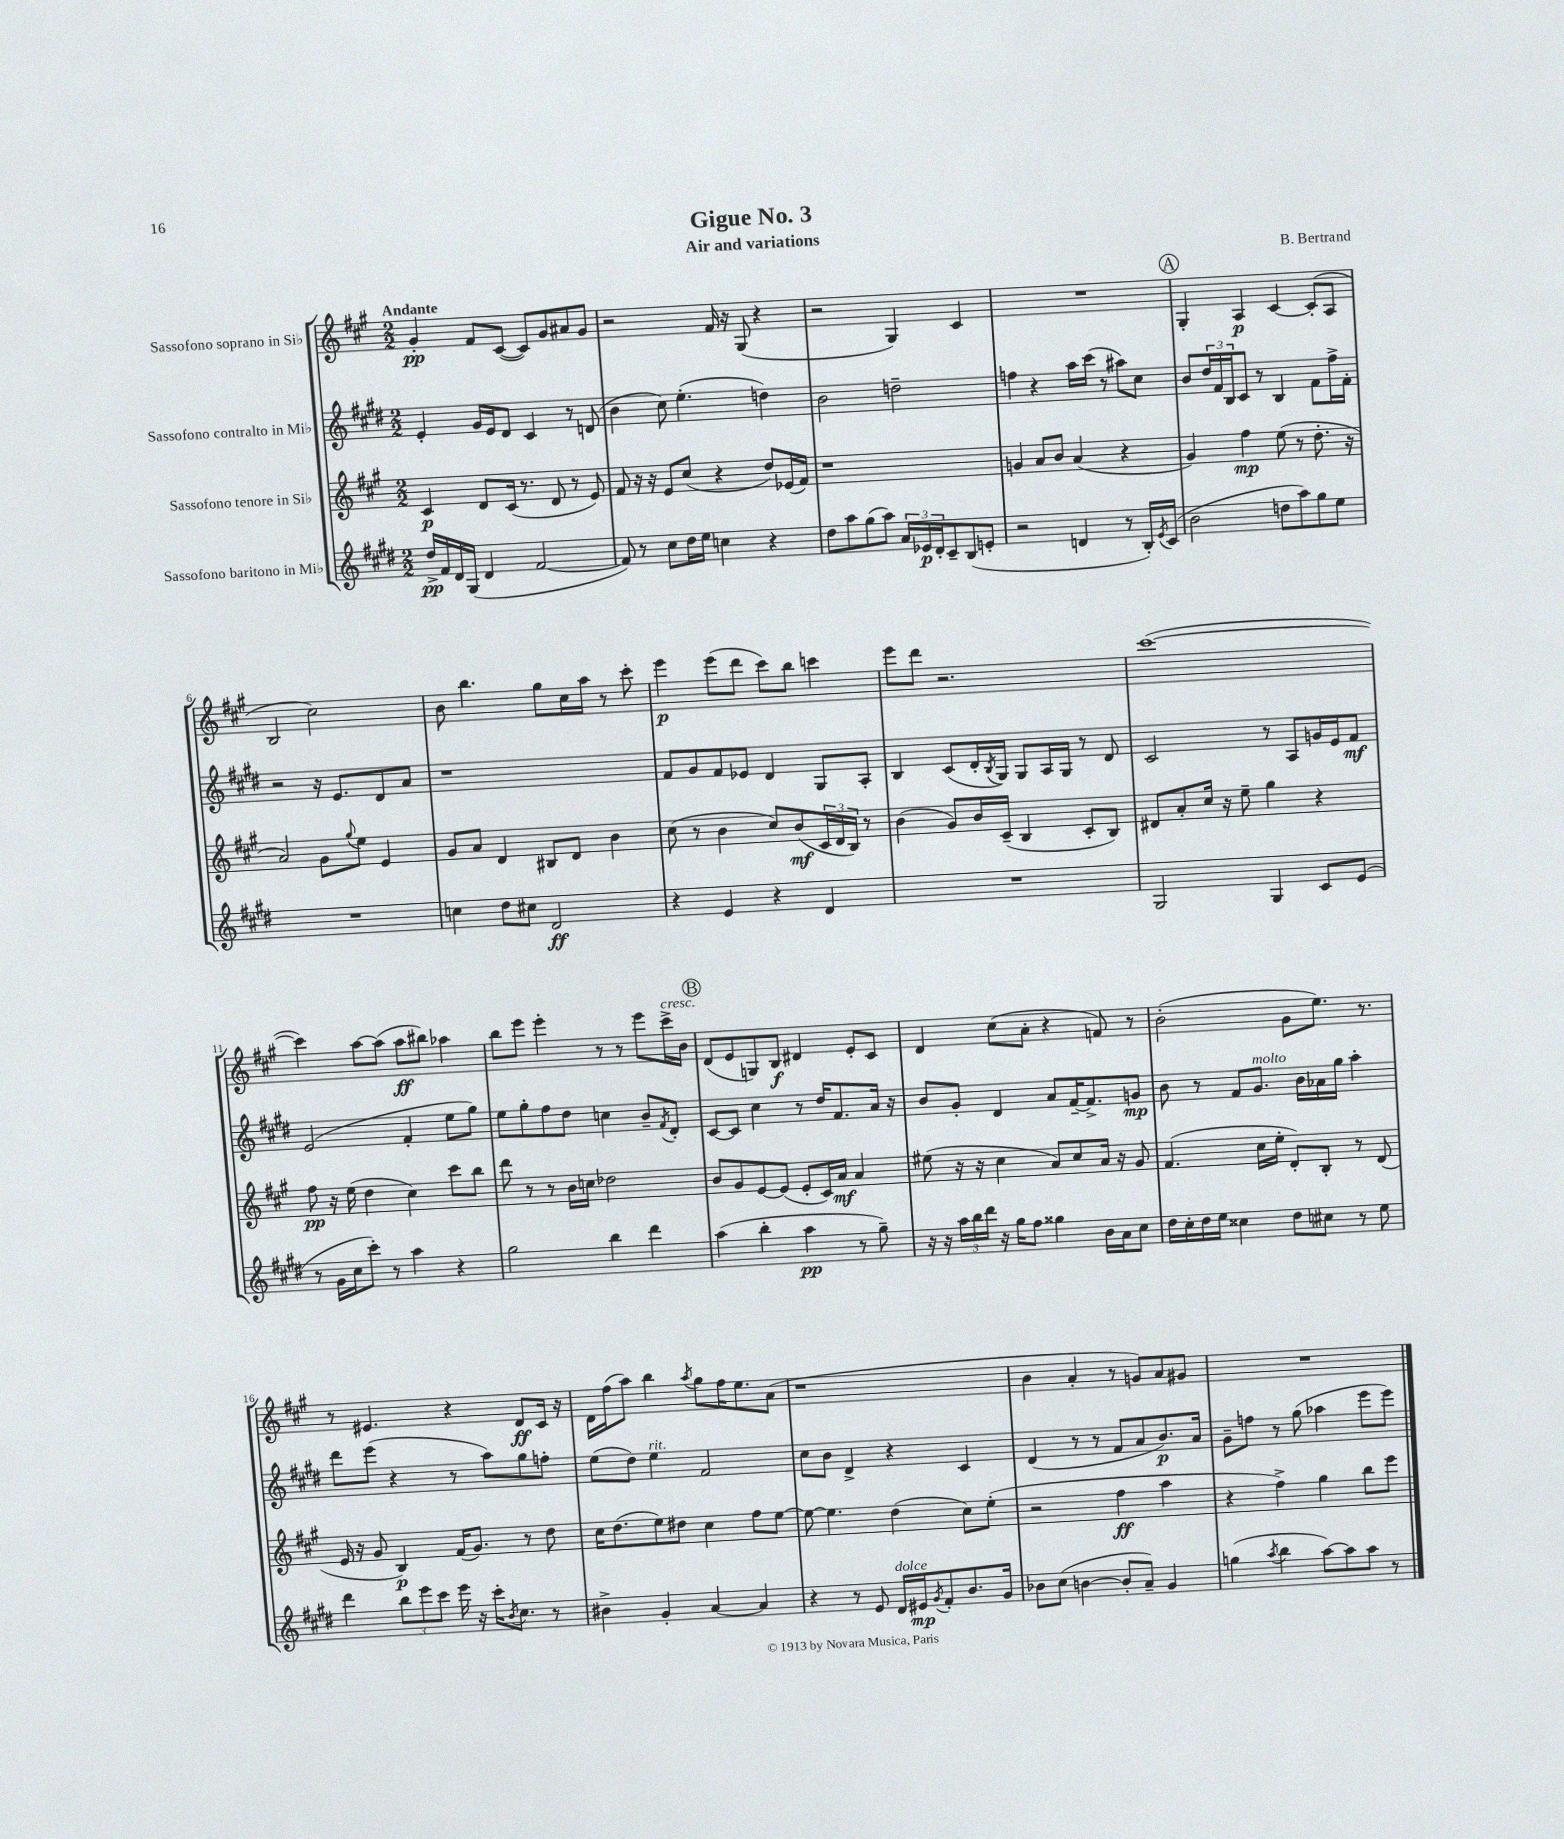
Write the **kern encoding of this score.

**kern	**dynam	**kern	**dynam	**kern	**dynam	**kern	**dynam
*part4	*part4	*part3	*part3	*part2	*part2	*part1	*part1
*staff4	*staff4	*staff3	*staff3	*staff2	*staff2	*staff1	*staff1
*I"Sassofono baritono in Mi♭	*	*I"Sassofono tenore in Si♭	*	*I"Sassofono contralto in Mi♭	*	*I"Sassofono soprano in Si♭	*
*clefG2	*	*clefG2	*	*clefG2	*	*clefG2	*
*k[f#c#g#d#]	*	*k[f#c#g#]	*	*k[f#c#g#d#]	*	*k[f#c#g#]	*
*M2/2	*	*M2/2	*	*M2/2	*	*M2/2	*
=1	=1	=1	=1	=1	=1	=1	=1
!	!	!	!	!	!	!LO:TX:a:B:t=Andante	!
16dd#^/LL	pp	4c#/	p	4e'/	.	4g#'/	pp
16f#/	.	.	.	.	.	.	.
16d#/	.	.	.	.	.	.	.
(16G#/JJ	.	.	.	.	.	.	.
4d#/	.	8d/L	.	16g#/LL	.	8f#/L	.
.	.	.	.	16e/J	.	.	.
.	.	(16c#/Jk	.	8d#/J	.	([8c#/J	.
.	.	8.r	.	.	.	.	.
[2f#/	.	.	.	4c#/	.	8c#/L])	.
.	.	8d/	.	.	.	8g#/	.
.	.	8r	.	8r	.	8a#X/	.
.	.	8e/)	.	(8dn/	.	8g#/J	.
=2	=2	=2	=2	=2	=2	=2	=2
8f#/])	.	8f#/	.	4b\	.	2r	.
8r	.	16r	.	.	.	.	.
.	.	16r	.	.	.	.	.
8cc#\L	.	8e/L	.	8cc#\)	.	.	.
16dd#\L	.	(8cc#/J	.	(4.ee'\	.	.	.
16ee\JJ	.	.	.	.	.	.	.
4ccn\	.	4r	.	.	.	16f#/	.
.	.	.	.	.	.	16r	.
.	.	.	.	.	.	(8G#/	.
4r	.	8dd/L)	.	4ddn\)	.	4r	.
.	.	(16e-X/L	.	.	.	.	.
.	.	16f#/JJ)	.	.	.	.	.
=3	=3	=3	=3	=3	=3	=3	=3
8dd#\L	.	1r	.	2b\	.	2r	.
8aa\	.	.	.	.	.	.	.
(8gg#\	.	.	.	.	.	.	.
8aa\J)	.	.	.	.	.	.	.
24a/LL	.	.	.	2ddn~\	.	4G#/)	.
24e-X/	p	.	.	.	.	.	.
24d#'/J	.	.	.	.	.	.	.
8c#~/	.	.	.	.	.	.	.
(8B/	.	.	.	.	.	4c#/	.
8en'/J	.	.	.	.	.	.	.
=4	=4	=4	=4	=4	=4	=4	=4
2r	.	4gn/	.	4ffn\	.	1r	.
.	.	8a/L	.	4r	.	.	.
.	.	8b/J	.	.	.	.	.
4dn/	.	(4a/	.	16aa\LL	.	.	.
.	.	.	.	(16ccc#\JJ	.	.	.
.	.	.	.	8r	.	.	.
8r	.	4r	.	8aa#X\L)	.	.	.
16B'/LL)	.	.	.	8cc#\J	.	.	.
8qe/	.	.	.	.	.	.	.
(16c#/JJ	.	.	.	.	.	.	.
!!LO:REH:place=s1:t=A
=5	=5	=5	=5	=5	=5	=5	=5
2b\	.	4g#/)	.	8b/L	.	4G#'/	.
.	.	.	.	24dd#/L	.	.	.
.	.	.	.	24f#/	.	.	.
.	.	.	.	24B/J	.	.	.
.	.	4ff#\	mp	8c#/J	.	4A/	p
.	.	.	.	8r	.	.	.
8ddn\L	.	(8ee\	.	4B/	.	[4c#/	.
8aa\)	.	8r	.	.	.	.	.
8gg#\	.	8.dd'\	.	8f#\L	.	(8c#'/L]	.
8ee\J	.	.	.	16ff#^\L	.	8A/J	.
.	.	16r	.	16f#'\JJ	.	.	.
!!LO:LB:g=z
=6	=6	=6	=6	=6	=6	=6	=6
1r	.	2a/)	.	2r	.	2B/	.
.	.	8g#\L	.	16r	.	2cc#\)	.
.	.	.	.	8.e/L	.	.	.
.	.	8qqgg#/	.	.	.	.	.
.	.	8ee\J	.	.	.	.	.
.	.	4e/	.	8d#/	.	.	.
.	.	.	.	8a/J	.	.	.
=7	=7	=7	=7	=7	=7	=7	=7
4ccn\	.	8g#/L	.	1r	.	8b\	.
.	.	8a/J	.	.	.	4.bb\	.
8dd#\L	.	4d/	.	.	.	.	.
8cc#X\J	.	.	.	.	.	.	.
2d#/	ff	8B#X/L	.	.	.	8gg#\L	.
.	.	8d/J	.	.	.	16cc#\L	.
.	.	.	.	.	.	16aa\JJ	.
.	.	4b\	.	.	.	8r	.
.	.	.	.	.	.	8ccc#'\	.
=8	=8	=8	=8	=8	=8	=8	=8
4r	.	(8cc#\	.	8f#/L	.	4eee\	p
.	.	8r	.	8g#/	.	.	.
4e/	.	4b\	.	8f#/	.	(8eee\L	.
.	.	.	.	8e-X/J	.	8ddd\J	.
4r	.	8cc#/L)	.	4d#/	.	8ccc#\L)	.
.	.	(8b/	mf	.	.	8bb\J	.
4d#/	.	24c#/L	.	8G#/L	.	4cccn\	.
.	.	24d/	.	.	.	.	.
.	.	24B/JJ)	.	.	.	.	.
.	.	8r	.	8A'/J	.	.	.
=9	=9	=9	=9	=9	=9	=9	=9
1r	.	(4b\	.	4B/	.	8eee\L	.
.	.	.	.	.	.	8ddd\J	.
.	.	8g#/L)	.	(8c#/L	.	2.r	.
.	.	16b/L	.	16d#'/L	.	.	.
.	.	.	.	8qB/	.	.	.
.	.	(16c#~/JJ	.	16G#/JJ)	.	.	.
.	.	4B/	.	8G#/L	.	.	.
.	.	.	.	16A/L	.	.	.
.	.	.	.	16G#/JJ	.	.	.
.	.	8c#'/L	.	8r	.	.	.
.	.	8B/J)	.	8d#/	.	.	.
=10	=10	=10	=10	=10	=10	=10	=10
2G#/	.	8d#X/L	.	2c#/	.	([1ccc#	.
.	.	8a'/	.	.	.	.	.
.	.	16cc#/Jk	.	.	.	.	.
.	.	16r	.	.	.	.	.
.	.	8ee~\	.	.	.	.	.
4G#/	.	4gg#\	.	8r	.	.	.
.	.	.	.	8A/L	.	.	.
8c#/L	.	4r	.	16gn/L	.	.	.
.	.	.	.	16e/J	.	.	.
(8e/J	.	.	.	8f#/J	mf	.	.
!!LO:LB:g=z
=11	=11	=11	=11	=11	=11	=11	=11
8r	.	8ff#\	pp	(2e/	.	4ccc#\])	.
16g#\LL	.	16r	.	.	.	.	.
16cc#\J	.	(16ee\	.	.	.	.	.
8ccc#'\J)	.	4dd\	.	.	.	[8aa\L	.
8r	.	.	.	.	.	(8aa\J]	.
4aa\	.	4cc#\)	.	4f#'/	.	8aa\L	ff
.	.	.	.	.	.	8bb#X\J)	.
4r	.	8ccc#\L	.	8ee\L	.	4aa-X\	.
.	.	8bb\J	.	8gg#\J)	.	.	.
=12	=12	=12	=12	=12	=12	=12	=12
2gg#\	.	8ddd\	.	8ee\L	.	8bb\L	.
.	.	8r	.	8gg#'\	.	8eee\J	.
.	.	8r	.	8ff#\	.	4eee'\	.
.	.	16b\LL	.	8dd#\J	.	.	.
.	.	16ccn\JJ	.	.	.	.	.
4bb\	.	2dd-X\	.	4ccn\	.	8r	.
.	.	.	.	.	.	8r	.
4ddd#\	.	.	.	8b~/L	.	8eee\L	.
.	.	.	.	8qf#/	.	.	.
!	!	!	!	!	!	!LO:TX:a:i:t=cresc.	!
.	.	.	.	8d#'/J	.	16ccc#^\L	.
.	.	.	.	.	.	16b\JJ	.
!!LO:REH:place=s1:t=B
=13	=13	=13	=13	=13	=13	=13	=13
(4aa\	.	8b/L	.	[8c#/L	.	(8d/L	.
.	.	8g#/	.	8c#/J]	.	8e/	.
4bb'\	.	[8e/	.	4cc#\	.	8Gn/)	.
.	.	(8e/J]	.	.	.	8B/J	f
4aa\	pp	8e'/L	.	8r	.	4d#X/	.
.	.	16c#/L)	.	16dd#/KL	.	.	.
.	.	16a/JJ	mf	8.f#/	.	.	.
8r	.	4a/	.	.	.	8e'/L	.
8gg#~\)	.	.	.	16a/Jk	.	8c#/J	.
.	.	.	.	16r	.	.	.
=14	=14	=14	=14	=14	=14	=14	=14
16r	.	(8ee#X\	.	8b/L	.	4d/	.
16r	.	.	.	.	.	.	.
24aa\LL	.	16r	.	8g#'/J	.	.	.
24bb\	.	.	.	.	.	.	.
.	.	16r	.	.	.	.	.
24ddd#\JJ	.	.	.	.	.	.	.
16r	.	4cc#\	.	4d#/	.	(8cc#\L	.
16gg#\KL	.	.	.	.	.	.	.
8ff#\J	.	.	.	.	.	8a'\J	.
4gg##X\	.	8a/L)	.	8a/L	.	4r	.
.	.	8cc#/	.	[16f#~/K	.	.	.
.	.	.	.	8.f#^/]	.	.	.
16b\LL	.	16a/Jk	.	.	.	8fn/)	.
16a\J	.	16r	.	.	.	.	.
8cc#\J	.	8g#/	.	8gn/J	mp	8r	.
=15	=15	=15	=15	=15	=15	=15	=15
16dd#\LL	.	(4.f#/	.	8b\	.	(2b'\	.
16cc#'\	.	.	.	.	.	.	.
16dd#\	.	.	.	8r	.	.	.
16ee\JJ	.	.	.	.	.	.	.
4cc##X\	.	.	.	8f#/L	.	.	.
!	!	!	!	!LO:TX:a:i:t=molto	!	!	!
.	.	16cc#\LL	.	8.g#/J	.	.	.
.	.	16ee'\JJ	.	.	.	.	.
8dd#\L	.	8d'/L)	.	.	.	8g#\L	.
.	.	.	.	16b\LL	.	.	.
8cc#X\J	.	8B'/J	.	16a-X\	.	8.ee\J)	.
.	.	.	.	16gg#\JJ	.	.	.
8r	.	8r	.	4aa'\	.	.	.
.	.	.	.	.	.	8.r	.
8ee\	.	(8d/	.	.	.	.	.
!!LO:LB:g=z
=16	=16	=16	=16	=16	=16	=16	=16
4ddd#\	.	16e/	.	8ddd#\L	.	8r	.
.	.	16r	.	.	.	.	.
.	.	8g#/	.	(8eee\J	.	4.e#X/	.
12bb\L	.	4B/)	p	4r	.	.	.
12eee\	.	.	.	.	.	.	.
12ccc#\J	.	.	.	.	.	.	.
16eee\	.	(16f#/KL	.	8r	.	4r	.
16r	.	8.g#/J)	.	.	.	.	.
16ccc#'\KL	.	.	.	8aa\L)	.	.	.
8qb/	.	.	.	.	.	.	.
8.cc#\J	.	.	.	.	.	.	.
.	.	8r	.	8gg#\	.	8d/L	ff
8r	.	8dd\	.	8ffn'\J	.	16c#/Jk	.
.	.	.	.	.	.	16r	.
=17	=17	=17	=17	=17	=17	=17	=17
4b#X^\	.	16cc#\KL	.	(8ee\L	.	16d\LL	.
.	.	(8.dd\	.	.	.	(16ff#\J	.
.	.	.	.	8dd#\J)	.	8aa\J)	.
!	!	!	!	!LO:TX:a:i:t=rit.	!	!	!
4g#'/	.	8ee\)	.	4ee\	.	4bb\	.
.	.	8dd#X\J	.	.	.	.	.
.	.	.	.	.	.	8qaa/	.
[4a/	.	4cc#\	.	2f#/	.	8gg#\L	.
.	.	.	.	.	.	16ff#\K	.
.	.	.	.	.	.	8.ee\	.
4a/]	.	8ff#\L	.	.	.	.	.
.	.	[8ee\J	.	.	.	(8a\J	.
=18	=18	=18	=18	=18	=18	=18	=18
4r	.	8ee\_	.	8cc#\L	.	1r	.
.	.	4.ee\]	.	8b\J	.	.	.
8r	.	.	.	4d#^/	.	.	.
8e/	.	.	.	.	.	.	.
!LO:TX:a:i:t=dolce	!	!	!	!	!	!	!
16d#/LL	.	(4dd\	.	4r	.	.	.
16e#X/J	mp	.	.	.	.	.	.
8qg#/	.	.	.	.	.	.	.
8f#'/	.	.	.	.	.	.	.
8.b/	.	8cc#\L)	.	4c#/	.	.	.
.	.	(8ee'\J	.	.	.	.	.
16g#/Jk	.	.	.	.	.	.	.
=19	=19	=19	=19	=19	=19	=19	=19
8b-X\L	.	2r	.	(4d#/	.	4b\	.
(8cc#\J	.	.	.	.	.	.	.
[4bn\	.	.	.	8r	.	4a'/	.
.	.	.	.	8r	.	.	.
8b'/L]	.	4ff#\	ff	8f#/L	.	8r	.
8a~/J)	.	.	.	8a/	.	8gn/L)	.
4g#/	.	4aa\	.	8.b/)	p	8a/	.
.	.	.	.	.	.	8g#X/J	.
.	.	.	.	16a/Jk	.	.	.
=20	=20	=20	=20	=20	=20	=20	=20
(4ggn\	.	4r	.	8g#~\L	.	1r	.
.	.	.	.	8ffn\J	.	.	.
8qaa/	.	.	.	.	.	.	.
4bb\	.	4ff#^\)	.	8r	.	.	.
.	.	.	.	(8gg#\	.	.	.
[8aa\L)	.	4gg#\	.	4aa-X\	.	.	.
8aa\]	.	.	.	.	.	.	.
8aa\J	.	8bb\L	.	8eee\L	.	.	.
8r	.	8eee\J	.	8eee\J)	.	.	.
==	==	==	==	==	==	==	==
*-	*-	*-	*-	*-	*-	*-	*-
